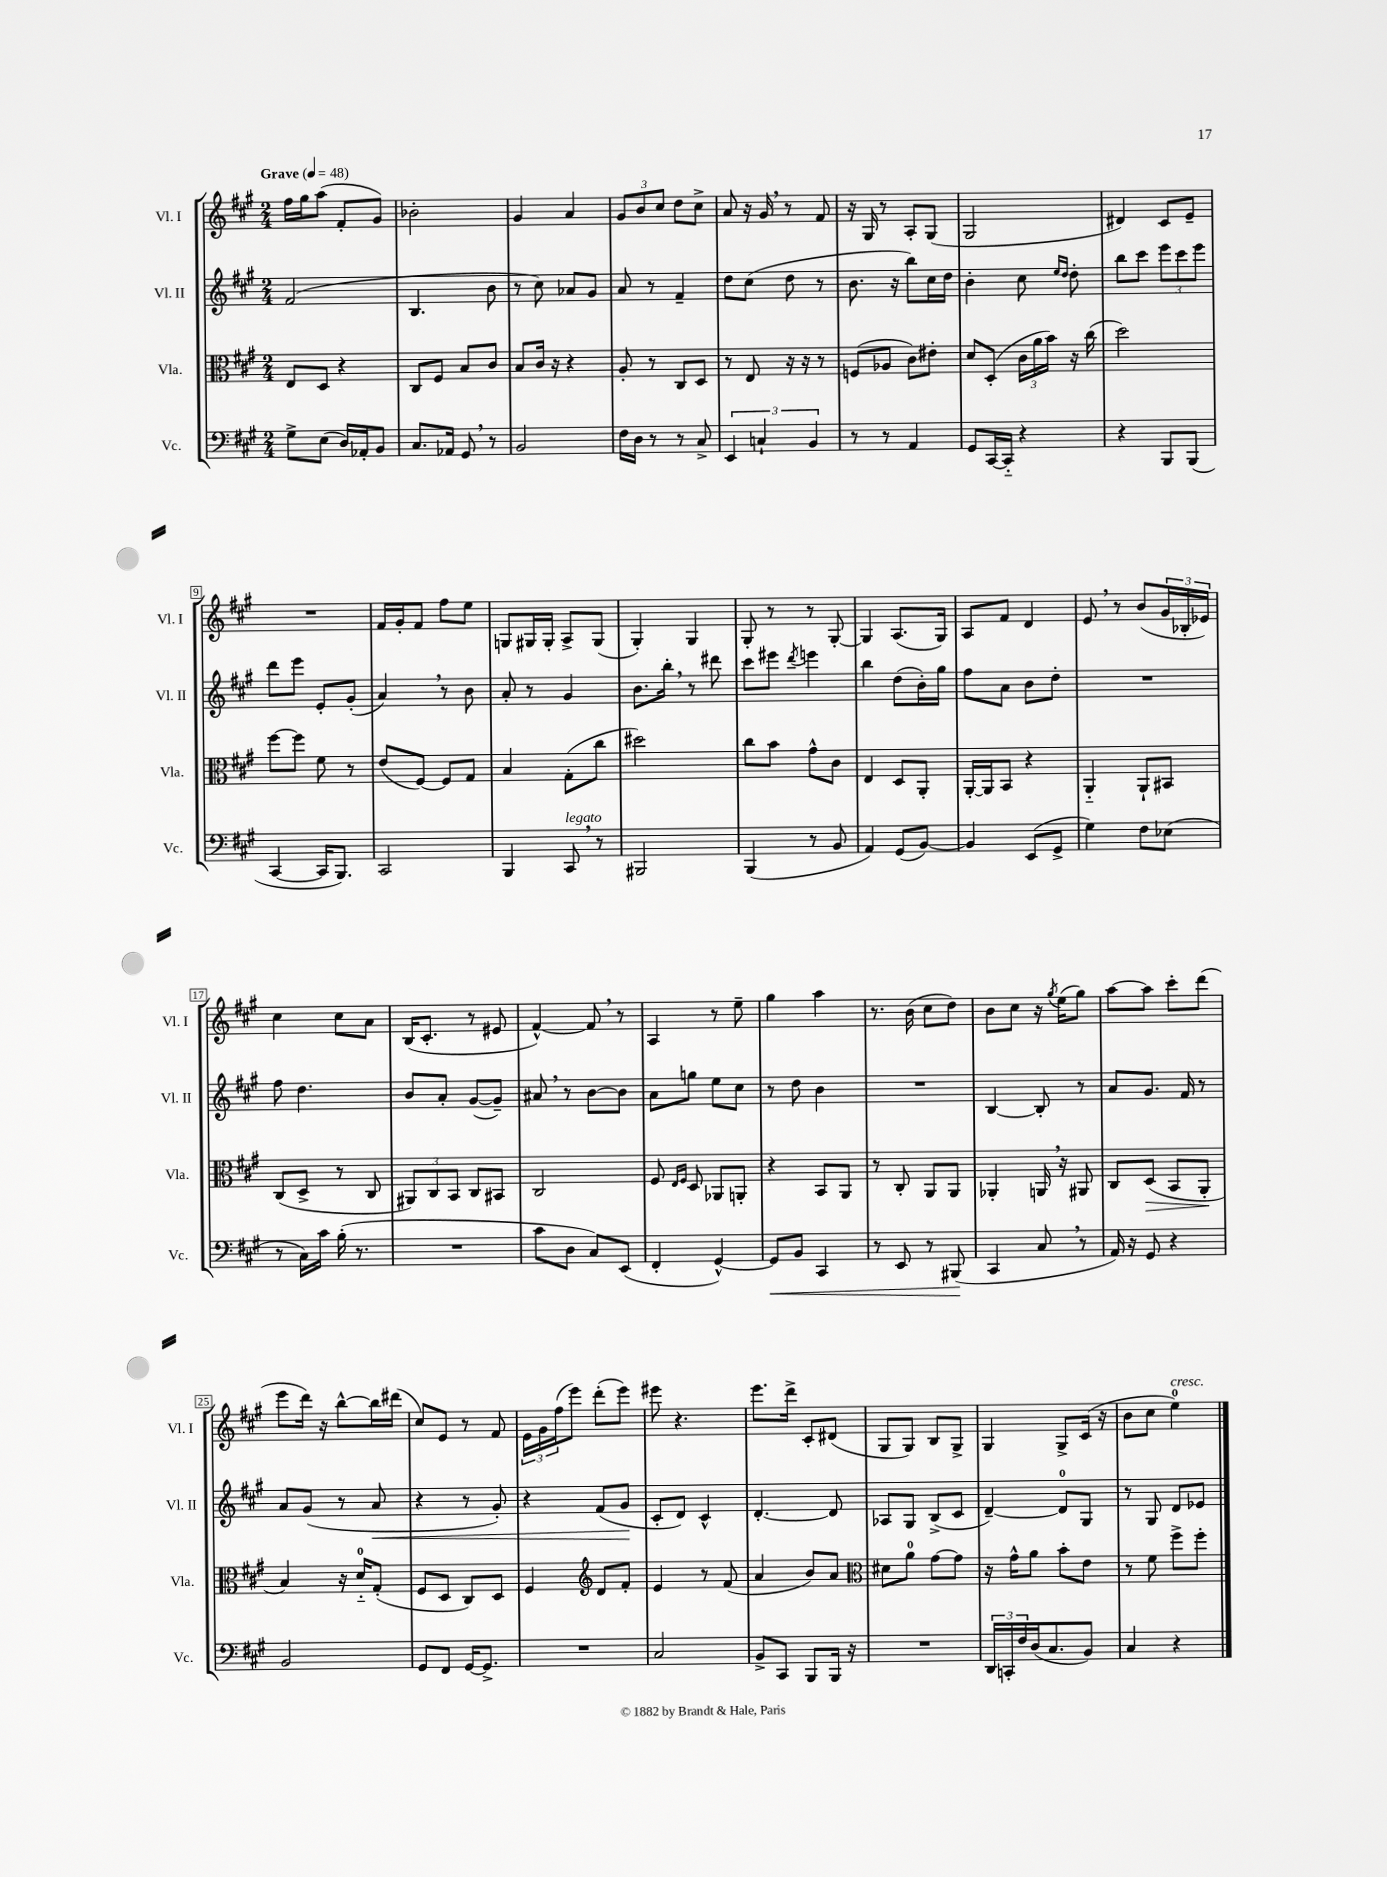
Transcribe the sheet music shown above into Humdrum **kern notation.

**kern	**dynam	**kern	**dynam	**kern	**dynam	**kern
*part4	*part4	*part3	*part3	*part2	*part2	*part1
*staff4	*staff4	*staff3	*staff3	*staff2	*staff2	*staff1
*I"Vc.	*	*I"Vla.	*	*I"Vl. II	*	*I"Vl. I
*I'Vc.	*	*I'Vla.	*	*I'Vl. II	*	*I'Vl. I
*clefF4	*	*clefC3	*	*clefG2	*	*clefG2
*k[f#c#g#]	*	*k[f#c#g#]	*	*k[f#c#g#]	*	*k[f#c#g#]
*M2/4	*	*M2/4	*	*M2/4	*	*M2/4
*MM48	*	*MM48	*	*MM48	*	*MM48
=1	=1	=1	=1	=1	=1	=1
!	!	!	!	!	!	!LO:TX:a:B:t=Grave
8G#^\L	.	8E/L	.	(2f#/	.	16ff#\LL
.	.	.	.	.	.	16gg#\J
(8E\J	.	8D/J	.	.	.	(8aa\J
16D/LL)	.	4r	.	.	.	8f#'/L
16AA-X'/J	.	.	.	.	.	.
8BB/J	.	.	.	.	.	8g#/J)
=2	=2	=2	=2	=2	=2	=2
8.C#/L	.	8C#/L	.	4.B/	.	2b-X'\
.	.	8F#/J	.	.	.	.
16AA-X/Jk	.	.	.	.	.	.
8GG#,/	.	8B/L	.	.	.	.
8r	.	8c#/J	.	8b\	.	.
=3	=3	=3	=3	=3	=3	=3
2BB/	.	8B/L	.	8r	.	4g#/
.	.	16c#/Jk	.	8cc#\)	.	.
.	.	16r	.	.	.	.
.	.	4r	.	8a-X/L	.	4a/
.	.	.	.	8g#/J	.	.
=4	=4	=4	=4	=4	=4	=4
16F#\LL	.	8A'/	.	8a/	.	12g#/L
16D\JJ	.	.	.	.	.	.
.	.	.	.	.	.	12b/
8r	.	8r	.	8r	.	.
.	.	.	.	.	.	12cc#/J
8r	.	8C#/L	.	4f#~/	.	8dd\L
8C#^/	.	8D/J	.	.	.	8cc#^\J
=5	=5	=5	=5	=5	=5	=5
6EE/	.	8r	.	8dd\L	.	8a/
.	.	8E/	.	(8cc#\J	.	16r
6Cn`/	.	.	.	.	.	.
.	.	.	.	.	.	16g#,/
.	.	16r	.	8dd\	.	8r
.	.	16r	.	.	.	.
6BB/	.	.	.	.	.	.
.	.	8r	.	8r	.	8f#/
=6	=6	=6	=6	=6	=6	=6
8r	.	(8Fn/L	.	8.b\	.	16r
.	.	.	.	.	.	16G#/
8r	.	8A-X/J	.	.	.	8r
.	.	.	.	16r	.	.
4AA/	.	8c#\L)	.	8bb\L)	.	8A'/L
.	.	8e#X'\J	.	16cc#\L	.	(8G#/J
.	.	.	.	16dd\JJ	.	.
=7	=7	=7	=7	=7	=7	=7
8GG#/L	.	8d/L	.	4b'\	.	2G#/
[16CC#/L	.	(8D'/J	.	.	.	.
16CC#/JJ]	.	.	.	.	.	.
4r	.	24c#\LL	.	8cc#\	.	.
.	.	24a\	.	.	.	.
.	.	24b\JJ)	.	.	.	.
.	.	.	.	16qqee/LL	.	.
.	.	.	.	16qqdd/JJ	.	.
.	.	16r	.	8dd'\	.	.
.	.	(16cc#\	.	.	.	.
=8	=8	=8	=8	=8	=8	=8
4r	.	2dd\)	.	8bb\L	.	4d#X/)
.	.	.	.	8ccc#\J	.	.
8BBB/L	.	.	.	12eee\L	.	8c#/L
.	.	.	.	12ccc#\	.	.
(8BBB/J	.	.	.	.	.	8e~/J
.	.	.	.	12eee\J	.	.
!!LO:LB:g=z
=9	=9	=9	=9	=9	=9	=9
[4CC#/	.	[8ff#\L	.	8ddd\L	.	2r
.	.	8ff#\J]	.	8eee\J	.	.
16CC#/KL]	.	8f#\	.	8e'/L	.	.
8.BBB/J)	.	.	.	.	.	.
.	.	8r	.	(8g#'/J	.	.
=10	=10	=10	=10	=10	=10	=10
2CC#/	.	(8e/L	.	4a,/)	.	16f#/LL
.	.	.	.	.	.	16g#'/J
.	.	[8F#/J)	.	.	.	8f#/J
.	.	8F#/L]	.	8r	.	8ff#\L
.	.	8G#/J	.	8b\	.	8ee\J
=11	=11	=11	=11	=11	=11	=11
4BBB/	.	4B/	.	8a'/	.	8Gn/L
.	.	.	.	8r	.	16G#X/L
.	.	.	.	.	.	16G#'/JJ
!LO:TX:a:i:t=legato	!	!	!	!	!	!
8CC#,/	.	(8G#'\L	.	4g#/	.	8A^/L
8r	.	8cc#\J	.	.	.	(8G#/J
=12	=12	=12	=12	=12	=12	=12
2BBB#X/	.	2dd#X\)	.	8.b\L	.	4G#'/)
.	.	.	.	16bb',\Jk	.	.
.	.	.	.	8r	.	4G#/
.	.	.	.	8ddd#X\	.	.
=13	=13	=13	=13	=13	=13	=13
(4BBB/	.	8cc#\L	.	8ccc#\L	.	8G#'/
.	.	8b\J	.	8eee#X\J	.	8r
.	.	.	.	8qddd/	.	.
8r	.	8g#^^\L	.	4eeen\	.	8r
8BB/	.	8c#\J	.	.	.	[8G#'/
=14	=14	=14	=14	=14	=14	=14
4AA/)	.	4E/	.	4bb\	.	4G#/]
(8GG#/L	.	8D/L	.	(8dd\L	.	(8.A/L
[8BB/J)	.	8AA'/J	.	16b'\L)	.	.
.	.	.	.	16gg#\JJ	.	16G#/Jk)
=15	=15	=15	=15	=15	=15	=15
4BB/]	.	[16AA'/LL	.	8ff#\L	.	8A/L
.	.	16AA/J]	.	.	.	.
.	.	8BB/J	.	8a\J	.	8f#/J
(8EE/L	.	4r	.	8b\L	.	4d/
8GG#^/J	.	.	.	8dd'\J	.	.
=16	=16	=16	=16	=16	=16	=16
4G#\)	.	4AA/	.	2r	.	8e,/
.	.	.	.	.	.	8r
8F#\L	.	8AA`/L	.	.	.	(8b/L
(8E-X\J	.	8BB#X/J	.	.	.	24g#/L
.	.	.	.	.	.	24B-X'/
.	.	.	.	.	.	24e-X/JJ)
!!LO:LB:g=z
=17	=17	=17	=17	=17	=17	=17
8r	.	(8C#/L	.	8ff#\	.	4cc#\
16C#\LL)	.	8D^/J	.	4.dd\	.	.
16c#\JJ	.	.	.	.	.	.
(16B'\	.	8r	.	.	.	8cc#\L
8.r	.	.	.	.	.	.
.	.	8C#/	.	.	.	8a\J
=18	=18	=18	=18	=18	=18	=18
2r	.	12AA#X/L)	.	8b/L	.	(16B/KL
.	.	.	.	.	.	8.c#'/J
.	.	12C#/	.	.	.	.
.	.	.	.	8a'/J	.	.
.	.	12BB/J	.	.	.	.
.	.	8C#/L	.	([8g#/L	.	8r
.	.	8BB#X/J	.	8g#~/J])	.	8e#X/
=19	=19	=19	=19	=19	=19	=19
8c#\L	.	2C#/	.	8a#X,/	.	[4f#^^/)
8D\J	.	.	.	8r	.	.
8C#/L)	.	.	.	[8b\L	.	8f#,/]
(8EE/J	.	.	.	8b\J]	.	8r
=20	=20	=20	=20	=20	=20	=20
4FF#'/	.	8F#/	.	8a\L	.	4A/
.	.	16qqE/LL	.	.	.	.
.	.	16qqF#/JJ	.	.	.	.
.	.	8D/	.	8ggn\J	.	.
[4GG#^^/)	.	8AA-X/L	.	8ee\L	.	8r
.	.	8AAn'/J	.	8cc#\J	.	8ee~\
=21	=21	=21	=21	=21	=21	=21
!	!LO:HP:b	!	!	!	!	!
8GG#/L]	<	4r	.	8r	.	4gg#\
8BB/J	.	.	.	8dd\	.	.
4CC#/	.	8BB/L	.	4b\	.	4aa\
.	.	8AA/J	.	.	.	.
=22	=22	=22	=22	=22	=22	=22
8r	.	8r	.	2r	.	8.r
8EE/	.	8C#'/	.	.	.	.
.	.	.	.	.	.	(16b\
8r	.	8AA/L	.	.	.	8cc#\L
(8BBB#X/	.	8AA/J	.	.	.	8dd\J)
.	[	.	.	.	.	.
=23	=23	=23	=23	=23	=23	=23
4CC#/	.	4AA-X'/	.	[4B/	.	8b\L
.	.	.	.	.	.	8cc#\J
8C#,/	.	16AAn,/	.	8B'/]	.	16r
.	.	.	.	.	.	8qgg#/
.	.	16r	.	.	.	(16ee\KL
8r	.	8AA#X/	.	8r	.	8gg#\J)
=24	=24	=24	=24	=24	=24	=24
16AA/)	.	8C#/L	.	8a/L	.	[8aa\L
16r	.	.	.	.	.	.
!	!	!	!LO:HP:b	!	!	!
8GG#/	.	(8D/J	>	8.g#/J	.	8aa\J]
4r	.	8BB/L	.	.	.	8ccc#'\L
.	.	.	.	16f#/	.	.
.	.	8AA'/J	.	8r	.	(8ddd\J
.	.	.	]	.	.	.
!!LO:LB:g=z
=25	=25	=25	=25	=25	=25	=25
2BB/	.	4B/)	.	8a/L	.	8eee\L
.	.	.	.	(8g#/J	.	16ddd\Jk)
.	.	.	.	.	.	16r
.	.	16r	.	8r	.	[8bb^^\L
.	.	16d/KL	.	.	.	.
!	!	!	!	!	!LO:HP:b	!
.	.	(8G#'/J	.	8a/	<	16bb\L]
.	.	.	.	.	.	(16ddd#X\JJ
=26	=26	=26	=26	=26	=26	=26
8GG#/L	.	8F#/L	.	4r	.	8cc#/L)
8FF#/J	.	8D/J	.	.	.	8e/J
[16GG#/KL	.	8C#/L)	.	8r	.	8r
8.GG#^/J]	.	.	.	.	.	.
.	.	8D/J	.	8g#'/)	.	8f#/
=27	=27	=27	=27	=27	=27	=27
2r	.	4F#/	.	4r	.	24e\LL
.	.	.	.	.	.	24g#\
.	.	.	.	.	.	(24ff#\J
.	.	.	.	.	.	8eee\J)
*	*	*clefG2	*	*	*	*
.	.	8d/L	.	(8f#/L	.	(8ddd'\L
.	.	8f#'/J	.	8g#/J	.	8eee\J)
.	.	.	.	.	[	.
=28	=28	=28	=28	=28	=28	=28
2C#/	.	4e/	.	8c#'/L	.	8eee#X\
.	.	.	.	8d/J)	.	4.r
.	.	8r	.	4c#^^/	.	.
.	.	(8f#/	.	.	.	.
=29	=29	=29	=29	=29	=29	=29
8BB^/L	.	4a/	.	[4.d'/	.	8.eee\L
8CC#/J	.	.	.	.	.	.
.	.	.	.	.	.	16ddd^\Jk
8BBB/L	.	8b/L)	.	.	.	8c#'/L
16BBB/Jk	.	8a/J	.	8d/]	.	(8d#X/J
16r	.	.	.	.	.	.
=30	=30	=30	=30	=30	=30	=30
*	*	*clefC3	*	*	*	*
2r	.	8d#X\L	.	8A-X/L	.	8G#/L
.	.	8a\J	.	8G#/J	.	8G#/J)
.	.	[8g#\L	.	(8B^/L	.	8B/L
.	.	8g#\J]	.	8c#/J	.	8G#^/J
=31	=31	=31	=31	=31	=31	=31
24DD/LL	.	16r	.	[4d~/)	.	4G#/
24CCn'/	.	.	.	.	.	.
.	.	16g#^^\KL	.	.	.	.
24F#/	.	.	.	.	.	.
(16D/J	.	8a\J	.	.	.	.
8.C#/	.	.	.	.	.	.
.	.	8b'\L	.	8d/L]	.	8G#^/L
8BB/J)	.	8e\J	.	8G#/J	.	(16c#/Jk
.	.	.	.	.	.	16r
=32	=32	=32	=32	=32	=32	=32
4C#/	.	8r	.	8r	.	8b\L
.	.	8f#\	.	8G#/	.	8cc#\J
!	!	!	!	!	!	!LO:TX:a:i:t=cresc.
4r	.	8ff#^\L	.	8d/L	.	4ee\)
.	.	8ff#'\J	.	8e-X/J	.	.
==	==	==	==	==	==	==
*-	*-	*-	*-	*-	*-	*-
